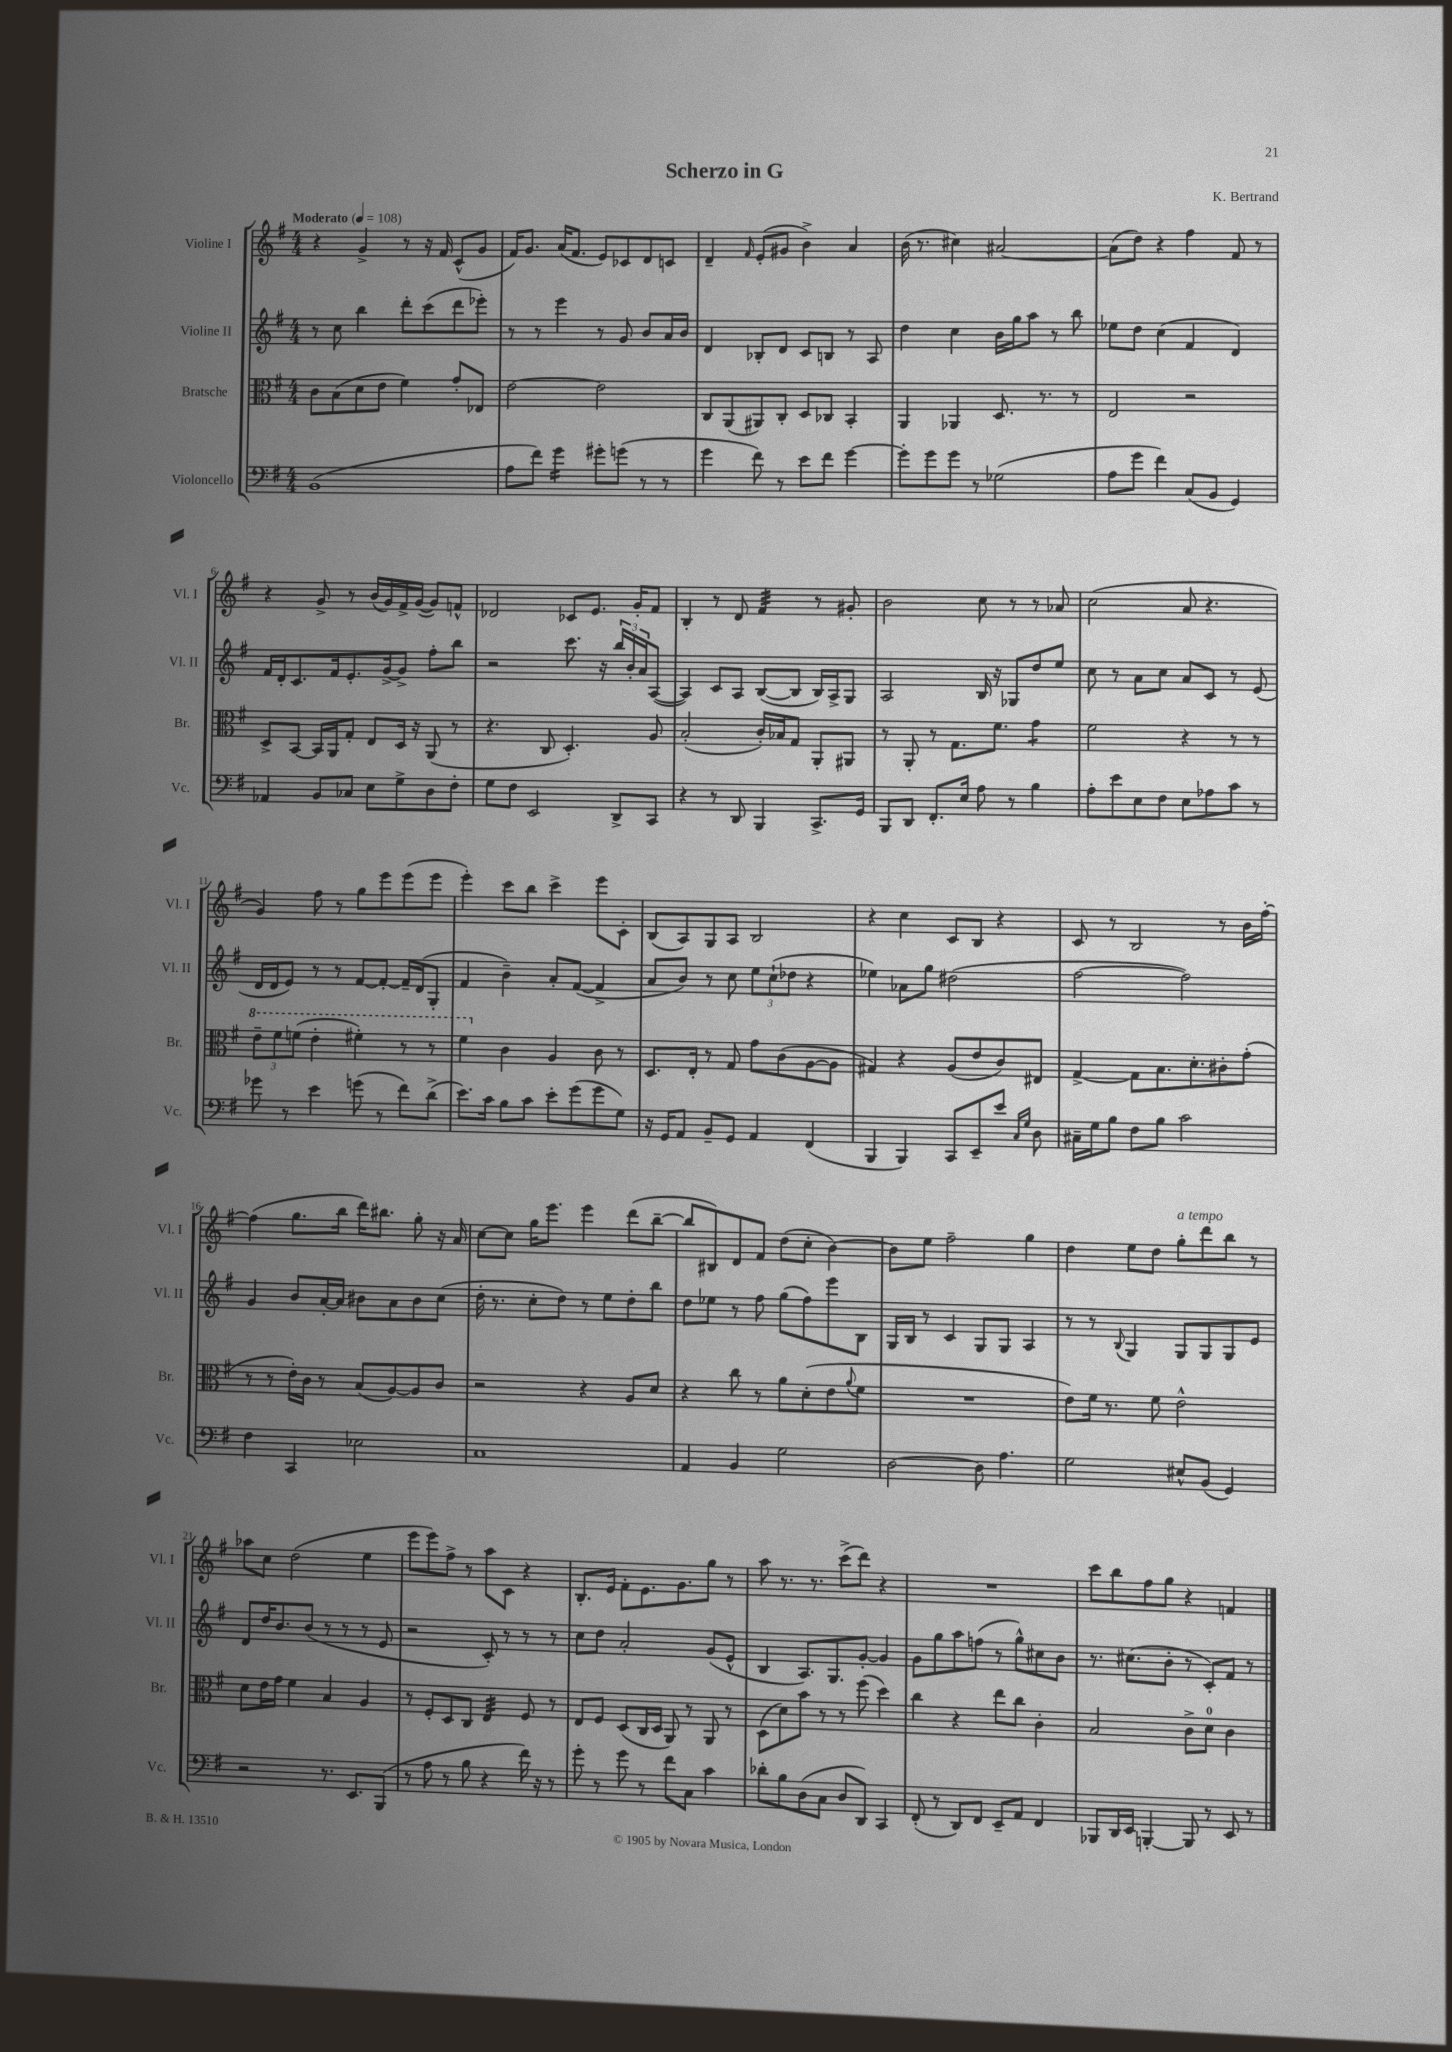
\header { title = "Scherzo in G" composer = "K. Bertrand" }
<<
\new StaffGroup <<
\new Staff = "s0" \with { instrumentName = "Violine I" shortInstrumentName = "Vl. I" } {
    \clef treble \key g \major \numericTimeSignature \time 4/4 \tempo "Moderato" 4 = 108
    r4 g'4-> r8 r16 fis'16 c'8-^( g'8 |
    fis'16) g'8. a'16( fis'8. e'8) ces'8 d'8 c'8 |
    d'4-- \grace { fis'16 } e'8-.( gis'8 b'4->) a'4 |
    b'16( r8. cis''4) ais'2~ |
    ais'8( d''8) r4 fis''4 fis'8 r8 |
    r4 g'8-> r8 b'16( g'16) fis'16-> g'16~( g'8) f'8-^ |
    des'2 ces'8 e'8. g'16-. fis'8 |
    b4-. r8 d'8 fis'4:32 r8 gis'8-. |
    b'2 c''8 r8 r8 aes'8 |
    c''2( a'8 r4. |
    g'4) fis''8 r8 g''8 e'''8 e'''8( e'''8 |
    e'''4-.) c'''8 b''8 c'''4-> e'''8 c'8-. |
    b8( a8) g8 a8 b2 |
    r4 c''4 c'8 b8 r4 |
    c'8 r8 b2 r8 b'16 fis''16~-. |
    fis''4( g''8. b''16 d'''16) bis''8. g''8-. r16 a'16 |
    c''8~ c''8 g''16 e'''8. e'''4 d'''8( b''8~-- |
    b''8 bis8) d'8 fis'8 d''8( c''8-. b'4~) |
    b'8 e''8 fis''2-- g''4 |
    d''4 e''8 d''8 g''8-.^\markup { \italic "a tempo" } d'''8 b''8 r8 |
    aes''8 c''8 d''2( e''4 |
    e'''8 e'''8) fis''8-> r8 a''8 c'8 r4 |
    b8.-. e'16 fis'8-. e'8. g'8. g''8 r8 |
    a''8 r8. r8. c'''8->( d'''8) r4 |
    R1 |
    c'''8 b''8 fis''8 g''8 r4 f'4 \bar "|." |
}
\new Staff = "s1" \with { instrumentName = "Violine II" shortInstrumentName = "Vl. II" } {
    \clef treble \key g \major \numericTimeSignature \time 4/4
    r8 c''8 b''4 d'''8-. c'''8( d'''8 ees'''8-.) |
    r8 r8 e'''4 r8 g'8 b'8 a'16 b'16 |
    d'4 bes8-. d'8 c'8 b8 r8 a8 |
    d''4 c''4 b'16 g''16 a''8 r8 b''8 |
    ees''8 d''8 c''4( fis'4 d'4) |
    fis'16 d'16-. c'8. fis'16 e'8.-. g'16~-> g'8-> fis''8-. b''8 |
    r2 c'''8. r16 \tuplet 3/2 { b''16 b'16-. a'16 } a8~( |
    a4) c'8 a8 b8~( b8 b16) a16-> g8 |
    a2 b16 r16 ges8 d''8 e''8 |
    c''8 r8 a'8 c''8 a'8 c'8 r8 e'8( |
    d'16 d'16 e'8) r8 r8 fis'8~ fis'8~-. fis'16-- d'16( g8-. |
    fis'4 b'4--) a'8-. fis'8~( fis'4-> |
    a'8 b'8) r8 c''8 \tuplet 3/2 { e''8 c''8-!( des''8 } r4 |
    ees''4) aes'8 g''8 dis''2( |
    fis''2~ fis''2) |
    g'4 b'8 a'16~-. a'16 bis'8 a'8 bis'8 c''8( |
    d''16-. r8. c''8-. d''8) r8 e''8 d''8-. b''8 |
    d''8 ees''8 r8 fis''8 g''8( fis''8) e'''8 b8 |
    g16 b16 r8 c'4 g8 g8 a4 |
    r8 r8 \appoggiatura { b8 } g4 g8 g8 g8 e'8 |
    d'8 d''16 b'8. b'8( r8 r8 r8 e'8 |
    r2 c'8-.) r8 r8 r8 |
    c''8 d''8 a'2-. g'8( e'8-^ |
    b4 a8.) g8. g'8~-. g'4 |
    g'8 g''8 a''8 f''8( r8 g''8-^) cis''8 b'8 |
    r8. cis''8.( b'8-. r8 c'8-.) fis'8 r8 \bar "|." |
}
\new Staff = "s2" \with { instrumentName = "Bratsche" shortInstrumentName = "Br." } {
    \clef alto \key g \major \numericTimeSignature \time 4/4
    c'8 b8( d'8 e'8 fis'4) g'8-. ees8 |
    e'2~ e'2 |
    c8 a,8( ais,8) c8-. d8 ces8 b,4-. |
    a,4 aes,4 d8. r8. r8 |
    e2 r2 |
    d8-> b,8~ b,16 a,16 g8-. e8 d16 r16 a,8( r8 |
    r4. c8 d4.-.) a8 |
    b2-.( c'16-.) bes16 g8 a,8-. ais,8 |
    r8 a,8-. r8 g8. fis'8. g'4:8 |
    fis'2 r4 r8 r8 |
    \tuplet 3/2 { \ottava #1 e''8-- fis''8 f''8( } e''4-. fis''4-.) r8 r8 |
    fis''4 \ottava #0 c'4 a4 c'8 r8 |
    d8. e16-. r8 g8 g'8 c'8( a8~ a8 |
    gis4) r4 a8( e'8 c'8) eis8 |
    g4~-> g8 b8. d'8.-. cis'8-. g'8-.( |
    r8 r8 e'16-.) c'16 r8 b8( a8~) a8 c'8 |
    r2 r4 a8 d'8 |
    r4 c''8 r8 a'8 d'8-.( e'8 \appoggiatura { a'8 } fis'8 |
    R1 |
    e'8) fis'16 r8. fis'8 e'2-^ |
    d'8 e'16 g'16 fis'4 b4 a4 |
    r8 fis8-. d8 c8 e4:32 fis8 r8 |
    e8 fis8 d8( c16 d16 a,8) r8 a,8 r8 |
    d8( d'8) b'8 r8 r8 fis''8( d''4) |
    c''4 r4 e''8 c''8 c'4-. |
    b2 c'8-> d'8-0 c'4 \bar "|." |
}
\new Staff = "s3" \with { instrumentName = "Violoncello" shortInstrumentName = "Vc." } {
    \clef bass \key g \major \numericTimeSignature \time 4/4
    b,1( |
    a8 fis'8) g'4:16 gis'8-. g'8( r8 r8 |
    g'4 fis'8) r8 e'8 fis'8 g'4~ |
    g'8-. g'8 g'8 r8 ges2( |
    a8 g'8 fis'4) c8( b,8 g,4) |
    aes,4 b,8 ces8 e8 g8-> d8 fis8-. |
    g8 fis8 e,2 d,8-> c,8 |
    r4 r8 d,8 b,,4 c,8.-> g,16 |
    b,,8 d,8 fis,8.-. e16 a8 r8 b4 |
    a8-. e'8 e8 fis8 e8 aes8 c'8 r8 |
    ges'8 r8 e'4 g'8( r8 fis'8) d'8->( |
    e'8.) c'16 b8 c'8 e'8-. g'8( g'8 g8) |
    r16 g,16 a,8 b,8-- g,8 a,4 fis,4( |
    b,,4 b,,4) c,8 e,8-- e'8 \grace { c16 g16 } d8 |
    cis16-- g16 b8 fis8 b8 c'2 |
    fis4 c,4 ees2 |
    c1 |
    a,4 b,4 g2 |
    d2~ d8 a4. |
    g2 eis8-^ b,8( g,4) |
    r2 r8. e,8. b,,8( |
    r8 a8 r8 b8 r4 fis'16) r16 r8 |
    g'8-. r8 g'8 r8 fis'8 c8 c'4 |
    des'8-. b8 d8( c8 d8 d,8) c,4 |
    fis,8-.( r8 d,8) fis,8 e,8-- a,8 fis,4 |
    bes,,8 d,16 e,16 b,,4~-. b,,8 r8 e,8 r8 \bar "|." |
}
>>
>>
